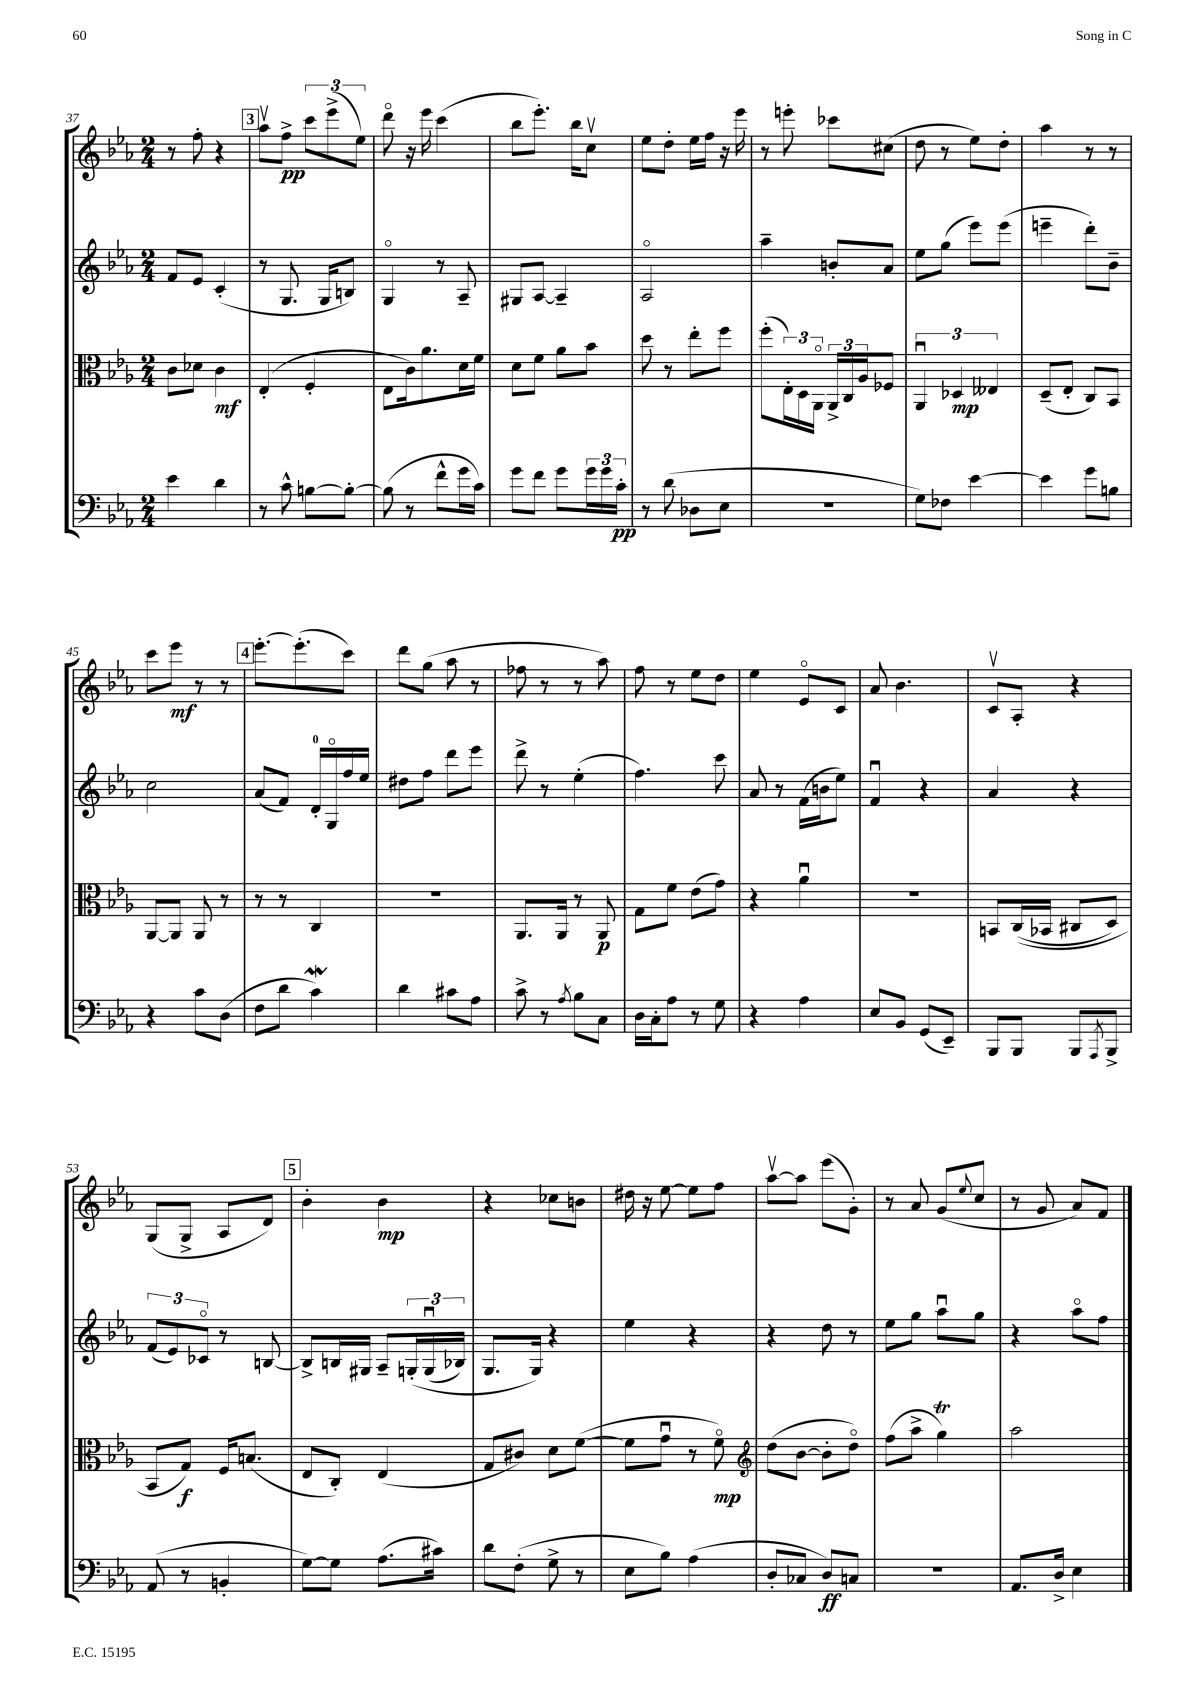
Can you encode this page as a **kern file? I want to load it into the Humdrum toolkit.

**kern	**dynam	**kern	**dynam	**kern	**kern	**dynam
*part4	*part4	*part3	*part3	*part2	*part1	*part1
*staff4	*staff4	*staff3	*staff3	*staff2	*staff1	*staff1
*clefF4	*	*clefC3	*	*clefG2	*clefG2	*
*k[b-e-a-]	*	*k[b-e-a-]	*	*k[b-e-a-]	*k[b-e-a-]	*
*M2/4	*	*M2/4	*	*M2/4	*M2/4	*
=37	=37	=37	=37	=37	=37	=37
4e-\	.	8c\L	.	8f/L	8r	.
.	.	8d-X\J	.	8e-/J	8ff'\	.
4d\	.	4c\	mf	(4c'/	4r	.
!!LO:REH:place=s1:t=3
=38	=38	=38	=38	=38	=38	=38
8r	.	(4E-'/	.	8r	8aa-v\L	.
8c^^\	.	.	.	8.G/	8ff^\J	pp
[8Bn\L	.	4F'/	.	.	12ccc\L	.
.	.	.	.	16G/KL	.	.
.	.	.	.	.	(12eee-^\	.
8B'\J_	.	.	.	8Bn/J)	.	.
.	.	.	.	.	12ee-\J)	.
=39	=39	=39	=39	=39	=39	=39
(8B\]	.	8E-\L	.	4G/	8ddd\	.
8r	.	16c\k)	.	.	16r	.
.	.	8.a-\	.	.	16eee-\	.
8f^^\L	.	.	.	8r	(4ccc\	.
16g\L	.	16d\L	.	8A-~/	.	.
16c\JJ)	.	16f\JJ	.	.	.	.
=40	=40	=40	=40	=40	=40	=40
8g\L	.	8d\L	.	8G#X/L	8bb-\L	.
8f\J	.	8f\J	.	[8A-/J	8.eee-'\J)	.
8g\L	.	8a-\L	.	4A-~/]	.	.
.	.	.	.	.	16bb-\KL	.
24g\L	.	8b-\J	.	.	8ccv\J	.
24g\	.	.	.	.	.	.
24c'\JJ	pp	.	.	.	.	.
=41	=41	=41	=41	=41	=41	=41
8r	.	8dd\	.	2A-/	8ee-\L	.
(8d\	.	8r	.	.	8dd'\J	.
8D-X\L	.	8ee-'\L	.	.	16ee-\LL	.
.	.	.	.	.	16ff\JJ	.
8E-\J	.	8ff\J	.	.	16r	.
.	.	.	.	.	16eee-\	.
=42	=42	=42	=42	=42	=42	=42
2r	.	(8ff'\L	.	4aa-~\	8r	.
.	.	24E-'\L)	.	.	8eeen'\	.
.	.	24D\	.	.	.	.
.	.	24AA-\JJ	.	.	.	.
.	.	24AA-^/LL	.	8bn'/L	8ccc-X\L	.
.	.	24C/	.	.	.	.
.	.	24A-/J	.	.	.	.
.	.	8F-X/J	.	8a-/J	(8cc#X\J	.
=43	=43	=43	=43	=43	=43	=43
8G\L)	.	6AA-u/	.	8ee-\L	8dd\	.
8F-X\J	.	.	.	(8gg\J	8r	.
.	.	6D-X/	mp	.	.	.
[4e-\	.	.	.	8eee-\L)	8ee-\L)	.
.	.	6E--X/	.	.	.	.
.	.	.	.	(8eee-\J	8dd'\J	.
=44	=44	=44	=44	=44	=44	=44
4e-\]	.	(8D~/L	.	4eeen~\	4aa-\	.
.	.	8E-'/J	.	.	.	.
8g\L	.	8C/L)	.	8ddd'\L)	8r	.
8Bn\J	.	8BB-/J	.	8b-~\J	8r	.
!!LO:LB:g=z
=45	=45	=45	=45	=45	=45	=45
4r	.	[8AA-/L	.	2cc\	8ccc\L	.
.	.	8AA-/J]	.	.	8eee-\J	mf
8c\L	.	8AA-/	.	.	8r	.
(8D\J	.	8r	.	.	8r	.
!!LO:REH:place=s1:t=4
=46	=46	=46	=46	=46	=46	=46
8F\L	.	8r	.	(8a-/L	[8.eee-'\L	.
8d\J	.	8r	.	8f/J)	.	.
.	.	.	.	.	(8.eee-'\]	.
4cW\)	.	4C/	.	16d'/LL	.	.
.	.	.	.	16G/	.	.
.	.	.	.	16ff/	8ccc\J)	.
.	.	.	.	16ee-/JJ	.	.
=47	=47	=47	=47	=47	=47	=47
4d\	.	2r	.	8dd#X\L	8ddd\L	.
.	.	.	.	8ff\J	(8gg\J	.
8c#X\L	.	.	.	8ddd\L	8aa-\	.
8A-\J	.	.	.	8eee-\J	8r	.
=48	=48	=48	=48	=48	=48	=48
8c^\	.	8.AA-/L	.	8ddd^\	8ff-X\	.
8r	.	.	.	8r	8r	.
.	.	16AA-/Jk	.	.	.	.
8qA-/	.	.	.	.	.	.
8B-\L	.	8r	.	(4ee-'\	8r	.
8C\J	.	8AA-/	p	.	8aa-\)	.
=49	=49	=49	=49	=49	=49	=49
16D\LL	.	8G\L	.	4.ff\)	8ff\	.
16C'\J	.	.	.	.	.	.
8A-\J	.	8f\J	.	.	8r	.
8r	.	(8e-\L	.	.	8ee-\L	.
8G\	.	8g\J)	.	8ccc\	8dd\J	.
=50	=50	=50	=50	=50	=50	=50
4r	.	4r	.	8a-/	4ee-\	.
.	.	.	.	8r	.	.
4A-\	.	4a-u\	.	(16f\LL	8e-/L	.
.	.	.	.	16bn\J	.	.
.	.	.	.	8ee-\J)	8c/J	.
=51	=51	=51	=51	=51	=51	=51
8E-/L	.	2r	.	4fu/	8a-/	.
8BB-/J	.	.	.	.	4.b-\	.
(8GG/L	.	.	.	4r	.	.
8EE-~/J)	.	.	.	.	.	.
=52	=52	=52	=52	=52	=52	=52
8BBB-/L	.	8BBn/L	.	4a-/	8cv/L	.
8BBB-/J	.	((16C/L	.	.	8A-'/J	.
.	.	16BB-X/JJ	.	.	.	.
8BBB-/L	.	8C#X/L	.	4r	4r	.
8qAAA-/	.	.	.	.	.	.
8BBB-^/J	.	8D/J)	.	.	.	.
!!LO:LB:g=z
=53	=53	=53	=53	=53	=53	=53
(8AA-/	.	8BB-/L	.	(12f/L	(8G/L	.
.	.	.	.	12e-/)	.	.
8r	.	8G/J)	f	.	8G^/J	.
.	.	.	.	12c-X/J	.	.
4BBn'/	.	16F/KL	.	8r	8A-/L	.
.	.	(8.Bn/J	.	.	.	.
.	.	.	.	[8Bn/	8d/J)	.
!!LO:REH:place=s1:t=5
=54	=54	=54	=54	=54	=54	=54
[8G\L)	.	8E-/L	.	8B^/L]	4b-'\	.
8G\J]	.	8C'/J)	.	16Bn/L	.	.
.	.	.	.	16G#X/JJ	.	.
(8.A-\L	.	(4E-/	.	8A-~/L	4b-\	mp
.	.	.	.	(24Gn'/L	.	.
.	.	.	.	(24Gu/	.	.
16c#X\Jk)	.	.	.	.	.	.
.	.	.	.	24B-X/JJ)	.	.
=55	=55	=55	=55	=55	=55	=55
8d\L	.	8G/L	.	8.G/L	4r	.
(8F'\J	.	8c#X/J)	.	.	.	.
.	.	.	.	16G/Jk)	.	.
8G^\	.	8d\L	.	4r	8cc-X\L	.
8r	.	([8f\J	.	.	8bn\J	.
=56	=56	=56	=56	=56	=56	=56
8E-\L	.	8f\L]	.	4ee-\	16dd#X\	.
.	.	.	.	.	16r	.
8B-\J)	.	8gu\J	.	.	[8ee-\	.
(4A-\	.	8r	.	4r	8ee-\L]	.
.	.	8f\)	mp	.	8ff\J	.
=57	=57	=57	=57	=57	=57	=57
*	*	*clefG2	*	*	*	*
8D'/L	.	(8dd\L	.	4r	[8aa-v\L	.
8C-X/J	.	[8b-\J	.	.	8aa-\J]	.
8D/L)	ff	8b-'\L]	.	8dd\	(8eee-\L	.
8Cn/J	.	8dd\J)	.	8r	8g'\J)	.
=58	=58	=58	=58	=58	=58	=58
2r	.	(8ff\L	.	8ee-\L	8r	.
.	.	8aa-^\J	.	8gg\J	8a-/	.
.	.	4ggt\)	.	8aa-u\L	(8g/L	.
.	.	.	.	.	8qqee-/	.
.	.	.	.	8gg\J	8cc/J	.
=59	=59	=59	=59	=59	=59	=59
8.AA-/L	.	2aa-\	.	4r	8r	.
.	.	.	.	.	8g/	.
16D^/Jk	.	.	.	.	.	.
4E-\	.	.	.	8aa-\L	8a-/L)	.
.	.	.	.	8ff\J	8f/J	.
==	==	==	==	==	==	==
*-	*-	*-	*-	*-	*-	*-
